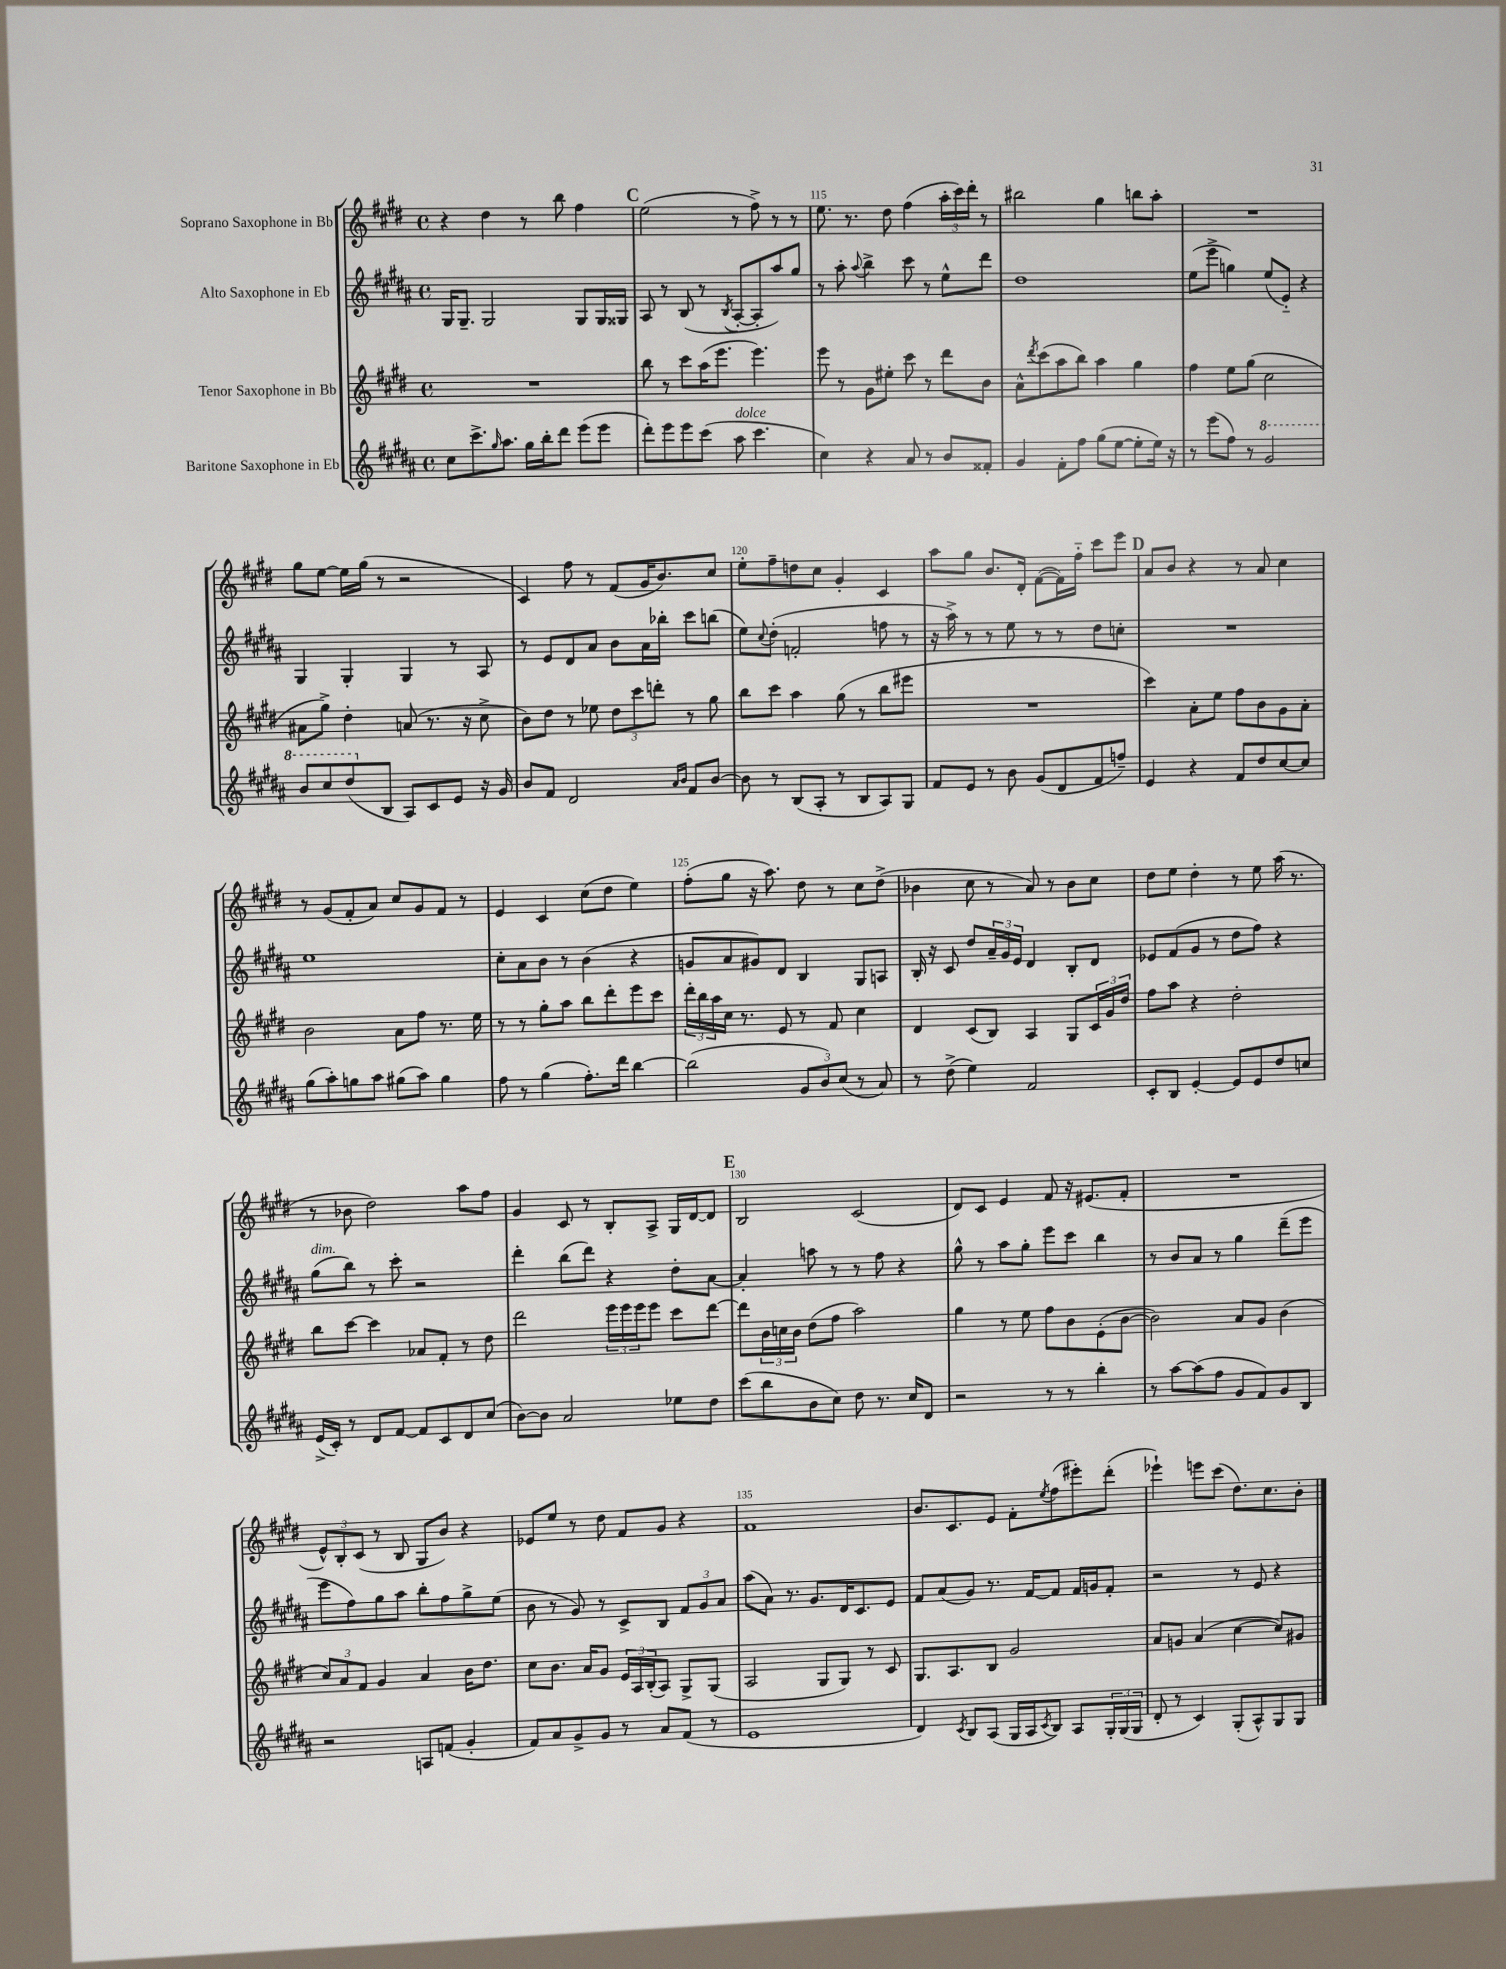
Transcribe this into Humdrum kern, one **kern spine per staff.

**kern	**kern	**kern	**kern
*part4	*part3	*part2	*part1
*staff4	*staff3	*staff2	*staff1
*I"Baritone Saxophone in Eb	*I"Tenor Saxophone in Bb	*I"Alto Saxophone in Eb	*I"Soprano Saxophone in Bb
*clefG2	*clefG2	*clefG2	*clefG2
*k[f#c#g#d#a#]	*k[f#c#g#d#]	*k[f#c#g#d#a#]	*k[f#c#g#d#]
*M4/4	*M4/4	*M4/4	*M4/4
*met(c)	*met(c)	*met(c)	*met(c)
=113	=113	=113	=113
8cc#\L	1r	16G#/KL	4r
.	.	8.G#~/J	.
8.ccc#^\	.	.	.
.	.	2G#/	4dd#\
16qqgg#/	.	.	.
8.aa#\J	.	.	.
16gg#\LL	.	.	8r
16bb'\J	.	.	.
8ddd#\J	.	.	8bb\
(8eee\L	.	8G#/L	4ff#\
8eee\J	.	16G#/L	.
.	.	16G##X/JJ	.
!!LO:REH:place=s1:t=C
=114	=114	=114	=114
8ddd#'\L)	8bb\	8A#/	(2ee\
8eee\	8r	8r	.
8eee\	8ccc#\L	(8B/	.
(8ccc#\J	(16aa\K	8r	.
.	8.eee\J	.	.
.	.	8qB/	.
!LO:TX:a:i:t=dolce	!	!	!
8aa#\	.	[8A#'/L	8r
4.ccc#\	4.eee\)	8A#'/]	8ff#^\)
.	.	8aa#/)	8r
.	.	8gg#/J	8r
=115	=115	=115	=115
4cc#\)	8eee\	8r	8.ee\
.	8r	8aa#'\	.
.	.	.	8.r
.	.	8qqaa#/	.
4r	8g#\L	4bb^\	.
.	8ee#X'\J	.	8dd#\
8a#/	8ccc#\	8ccc#\	(4ff#\
8r	8r	8r	.
8b/L	8ddd#\L	8ee^^\L	24aa'\LL
.	.	.	24ccc#\)
.	.	.	24ddd#'\JJ
8f##X'/J	8b\J	8ddd#\J	8r
=116	=116	=116	=116
4g#/	8a^^\L	1dd#	2bb#X\
.	8qddd#/	.	.
.	(8ccc#\	.	.
8f#'\L	8aa\	.	.
8ff#\J	8bb\J)	.	.
(8gg#\L	4aa\	.	4gg#\
[8ee\J	.	.	.
8ee'\L]	4gg#\	.	8bbn\L
16ee\Jk)	.	.	8aa'\J
16r	.	.	.
=117	=117	=117	=117
8r	4ff#\	(8ee\L	1r
(8eee\L	.	8eee^\J	.
8ff#\J)	8ee\L	4ggn\)	.
8r	(8gg#\J	.	.
*8va	*	*	*
2gg#/	2cc#\	(8ee/L	.
.	.	8e/J)	.
.	.	4r	.
!!LO:LB:g=z
=118	=118	=118	=118
8bb/L	8a#X\L	4G#/	8gg#\L
8ccc#/	8gg#^\J)	.	[8ee\J
(8ddd#/	4dd#'\	4G#'/	16ee\LL]
.	.	.	(16gg#\JJ
*X8va	*	*	*
8B/J	.	.	8r
8A#/L)	(8an/	4G#/	2r
8c#/	8.r	.	.
8e/J	.	8r	.
.	16r	.	.
16r	8cc#^\	8A#/	.
16g#/	.	.	.
=119	=119	=119	=119
8b/L	8b\L)	8r	4c#/)
8f#/J	8dd#\J	8e/L	.
2d#/	8r	8d#/	8ff#\
.	8ee-X\	8a#/J	8r
.	12dd#\L	8b\L	(8f#/L
.	12ccc#\	.	.
.	.	16a#\L	16g#/K
.	12dddn'\J	.	.
.	.	16bb-X'\JJ	8.b/)
16qqa#/LL	.	.	.
16qqb/JJ	.	.	.
8f#/L	8r	8ccc#\L	.
[8b/J	8gg#\	(8bbn\J	8cc#/J
=120	=120	=120	=120
8b\]	8bb\L	8ee\L)	8ee'\L
.	.	8qqcc#/	.
8r	8ccc#\J	(8dd#'\J	8ff#~\
(8B/L	4aa\	2fn'/	8ddn\
8A#'/J	.	.	8cc#\J
8r	(8gg#\	.	4g#'/
8B/L	8r	.	.
8A#/)	8bb\L	8ffn\	4c#/
8G#/J	8eee#X\J	8r	.
=121	=121	=121	=121
8f#/L	1r	16r	8aa\L
.	.	16aa#^\)	.
8e/J	.	8r	8gg#\J
8r	.	8r	8.b/L
8b\	.	8ee\	.
.	.	.	16d#'/Jk
(8g#/L	.	8r	([8f#\L
8d#/	.	8r	16f#\L])
.	.	.	16ff#\JJ
8f#/	.	8dd#\L	8ccc#\L
8ffn~/J)	.	8ccn'\J	8eee\J
!!LO:REH:place=s1:t=D
=122	=122	=122	=122
4e/	4ccc#\)	1r	8a/L
.	.	.	8b/J
4r	8a'\L	.	4r
.	8ee\J	.	.
8f#/L	8ff#\L	.	8r
8dd#/	8b\	.	8a/
[8cc#/	8g#\	.	4cc#\
8cc#/J]	8a'\J	.	.
!!LO:LB:g=z
=123	=123	=123	=123
(8gg#\L	2b\	1ee	8r
8aa#'\)	.	.	(8g#/L
8ggn\	.	.	8f#'/
8aa#\J	.	.	8a/J)
(8gg#X\L	8a\L	.	8cc#/L
8aa#\J)	8ff#\J	.	8g#/
4gg#\	8.r	.	8f#/J
.	.	.	8r
.	16ee\	.	.
=124	=124	=124	=124
8ff#\	8r	8cc#'\L	4e/
8r	8r	8a#\	.
(4gg#\	8gg#'\L	8b\J	4c#/
.	8aa\J	8r	.
8.ff#'\L)	8bb\L	(4b\	(8cc#\L
.	8ddd#'\	.	8dd#\J
16ddd#\Jk	.	.	.
[4bb\	8eee\	4r	4ee\)
.	8ccc#\J	.	.
=125	=125	=125	=125
(2bb\]	24ddd#'\LL	8gn/L	(8ff#'\L
.	24bb\	.	.
.	24aa\	.	.
.	16cc#\JJ	8a#/	8gg#\J
.	8.r	.	.
.	.	8g#X/)	16r
.	.	.	8.aa\)
.	8e/	8d#/J	.
12g#/L	8r	4B/	8dd#\
12b/)	.	.	.
.	8f#/	.	8r
(12cc#/J	.	.	.
8r	4cc#\	8G#/L	8cc#\L
8a#/)	.	8An/J	(8dd#^\J
=126	=126	=126	=126
8r	4d#/	16B'/	4b-X\
.	.	16r	.
(8dd#^\	.	8c#/	.
4ee\)	(8c#/L	8dd#/L	8cc#\
.	8B/J)	24a#~/L	8r
.	.	24g#/	.
.	.	24e/JJ	.
2f#/	4A/	4d#/	8a/)
.	.	.	8r
.	8G#/L	8B'/L	8b-\L
.	24c#/L	8d#/J	8cc#\J
.	24g#/	.	.
.	24dd#/JJ	.	.
=127	=127	=127	=127
8c#'/L	8ff#\L	8e-X/L	8dd#\L
8B/J	8aa\J	(8f#/	8ee\J
[4e'/	4r	8g#/J	4dd#'\
.	.	8r	.
8e/L]	2dd#'\	8dd#\L	8r
8e/	.	8ff#\J)	8ee\
8dd#/	.	4r	(16aa\
.	.	.	8.r
8ccn/J	.	.	.
!!LO:LB:g=z
=128	=128	=128	=128
!	!	!LO:TX:a:i:t=dim.	!
(16e^/LL	8bb\L	(8gg#\L	8r
16c#'/JJ)	.	.	.
8r	[8ccc#\J	8bb\J)	8b-X\
8d#/L	4ccc#\]	8r	2dd#\)
[8f#/J	.	8ccc#'\	.
8f#/L]	8a-X/L	2r	.
8c#/	8f#'/J	.	.
8d#/	8r	.	8aa\L
(8cc#/J	8dd#\	.	8ff#\J
=129	=129	=129	=129
[8b\L)	2ddd#\	4ddd#'\	4g#/
8b\J]	.	.	.
2a#/	.	(8bb\L	8c#/
.	.	8ddd#\J)	8r
.	24eee\LL	4r	8B'/L
.	24eee\	.	.
.	24eee\J	.	.
.	8eee\J	.	8A^/J
8ee-X\L	8ccc#\L	8dd#'\L	16G#/LL
.	.	.	[16d#/J
8dd#\J	[8ddd#\J	[8a#\J	8d#/J]
!!LO:REH:place=s1:t=E
=130	=130	=130	=130
(8ccc#\L	8ddd#\L]	4a#'/]	2B/
8bb\	24b\L	.	.
.	24ccn\	.	.
.	24b\JJ	.	.
8b\	(8dd#\L	8aan\	.
8cc#\J)	8ff#\J	8r	.
8dd#\	2aa\)	8r	(2c#/
8.r	.	8ff#\	.
.	.	4r	.
16cc#/KL	.	.	.
8d#/J	.	.	.
=131	=131	=131	=131
2r	4gg#\	8gg#^^\	8d#/L)
.	.	8r	8c#/J
.	8r	8aa#\L	4e/
.	8ee\	8gg#'\J	.
8r	8ff#\L	8eee\L	8f#/
8r	8b\	8ccc#\J	16r
.	.	.	(8.e#X/L
4bb'\	(8e'\	4bb\	.
.	[8b\J	.	8f#'/J
=132	=132	=132	=132
8r	2b\])	8r	1r
[8aa#\L	.	8b/L	.
(8aa#\]	.	8a#/J	.
8ff#\J	.	8r	.
8g#/L	8a/L	4gg#\	.
8f#/)	8g#/J	.	.
8g#/	(4b\	(8ddd#~\L	.
8B/J	.	8eee\J	.
!!LO:LB:g=z
=133	=133	=133	=133
2r	12cc#/L)	8eee\L	12e^^/L)
.	12a/	.	12B'/
.	.	8ff#\)	.
.	12f#/J	.	(12c#/J
.	4g#/	8gg#\	8r
.	.	8aa#\J	8B/
8An/L	4a/	8bb'\L	8G#/L
(8fn/J	.	8ff#\	8b/J)
4g#'/	16b\KL	8gg#^\	4r
.	8.dd#\J	.	.
.	.	(8ee\J	.
=134	=134	=134	=134
8f#/L)	8cc#\L	8b\	8e-X/L
8a#/	8.b\J	8r	8ee/J
8g#^/	.	8g#/)	8r
.	16a/KL	.	.
8g#/J	8g#/J	8r	8dd#\
8r	24e/LL	8c#^/L	8f#/L
.	24A/	.	.
.	(24B'/J	.	.
8a#/L	8A/J)	8B/J	8g#/J
(8f#/J	8G#^/L	12f#/L	4r
.	.	12g#/	.
8r	(8G#/J	.	.
.	.	12a#/J	.
=135	=135	=135	=135
1e	2A/	(8aa#\L	1f#
.	.	8a#\J)	.
.	.	8.r	.
.	.	8.g#/L	.
.	8G#/L	.	.
.	8G#/J)	16d#/K	.
.	.	8.c#/	.
.	8r	.	.
.	8c#/	8e/J	.
=136	=136	=136	=136
4d#/)	8.G#/L	8f#/L	8.b/L
.	.	(8a#/	.
.	8.A/	.	8.c#/
8qc#/	.	.	.
8B/L	.	8g#/J)	.
(8A#/J	8B/J	8.r	8e/J
16G#/LL	2g#/	.	8f#'\L
16A#/J	.	[16f#/KL	.
8qc#/	.	.	8qee/
8B/J)	.	8f#/J]	(8ff#\
8A#/L	.	16f#/LL	8eee#X'\)
.	.	16gn/J	.
24G#'/L	.	8f#'/J	(8ddd#'\J
(24G#/	.	.	.
24G#/JJ	.	.	.
=137	=137	=137	=137
8d#'/	8a/L	2r	4eee-X`\)
8r	8gn/J	.	.
4c#/)	(4a/	.	8eeen\L
.	.	.	(8ccc#\J
(8G#'/L	[4cc#\	8r	8.dd#\L)
8A#^^/)	.	8e/	.
.	.	.	8.cc#\
8G#/	8cc#/L])	4r	.
8G#/J	8g#X/J	.	8b'\J
==	==	==	==
*-	*-	*-	*-
